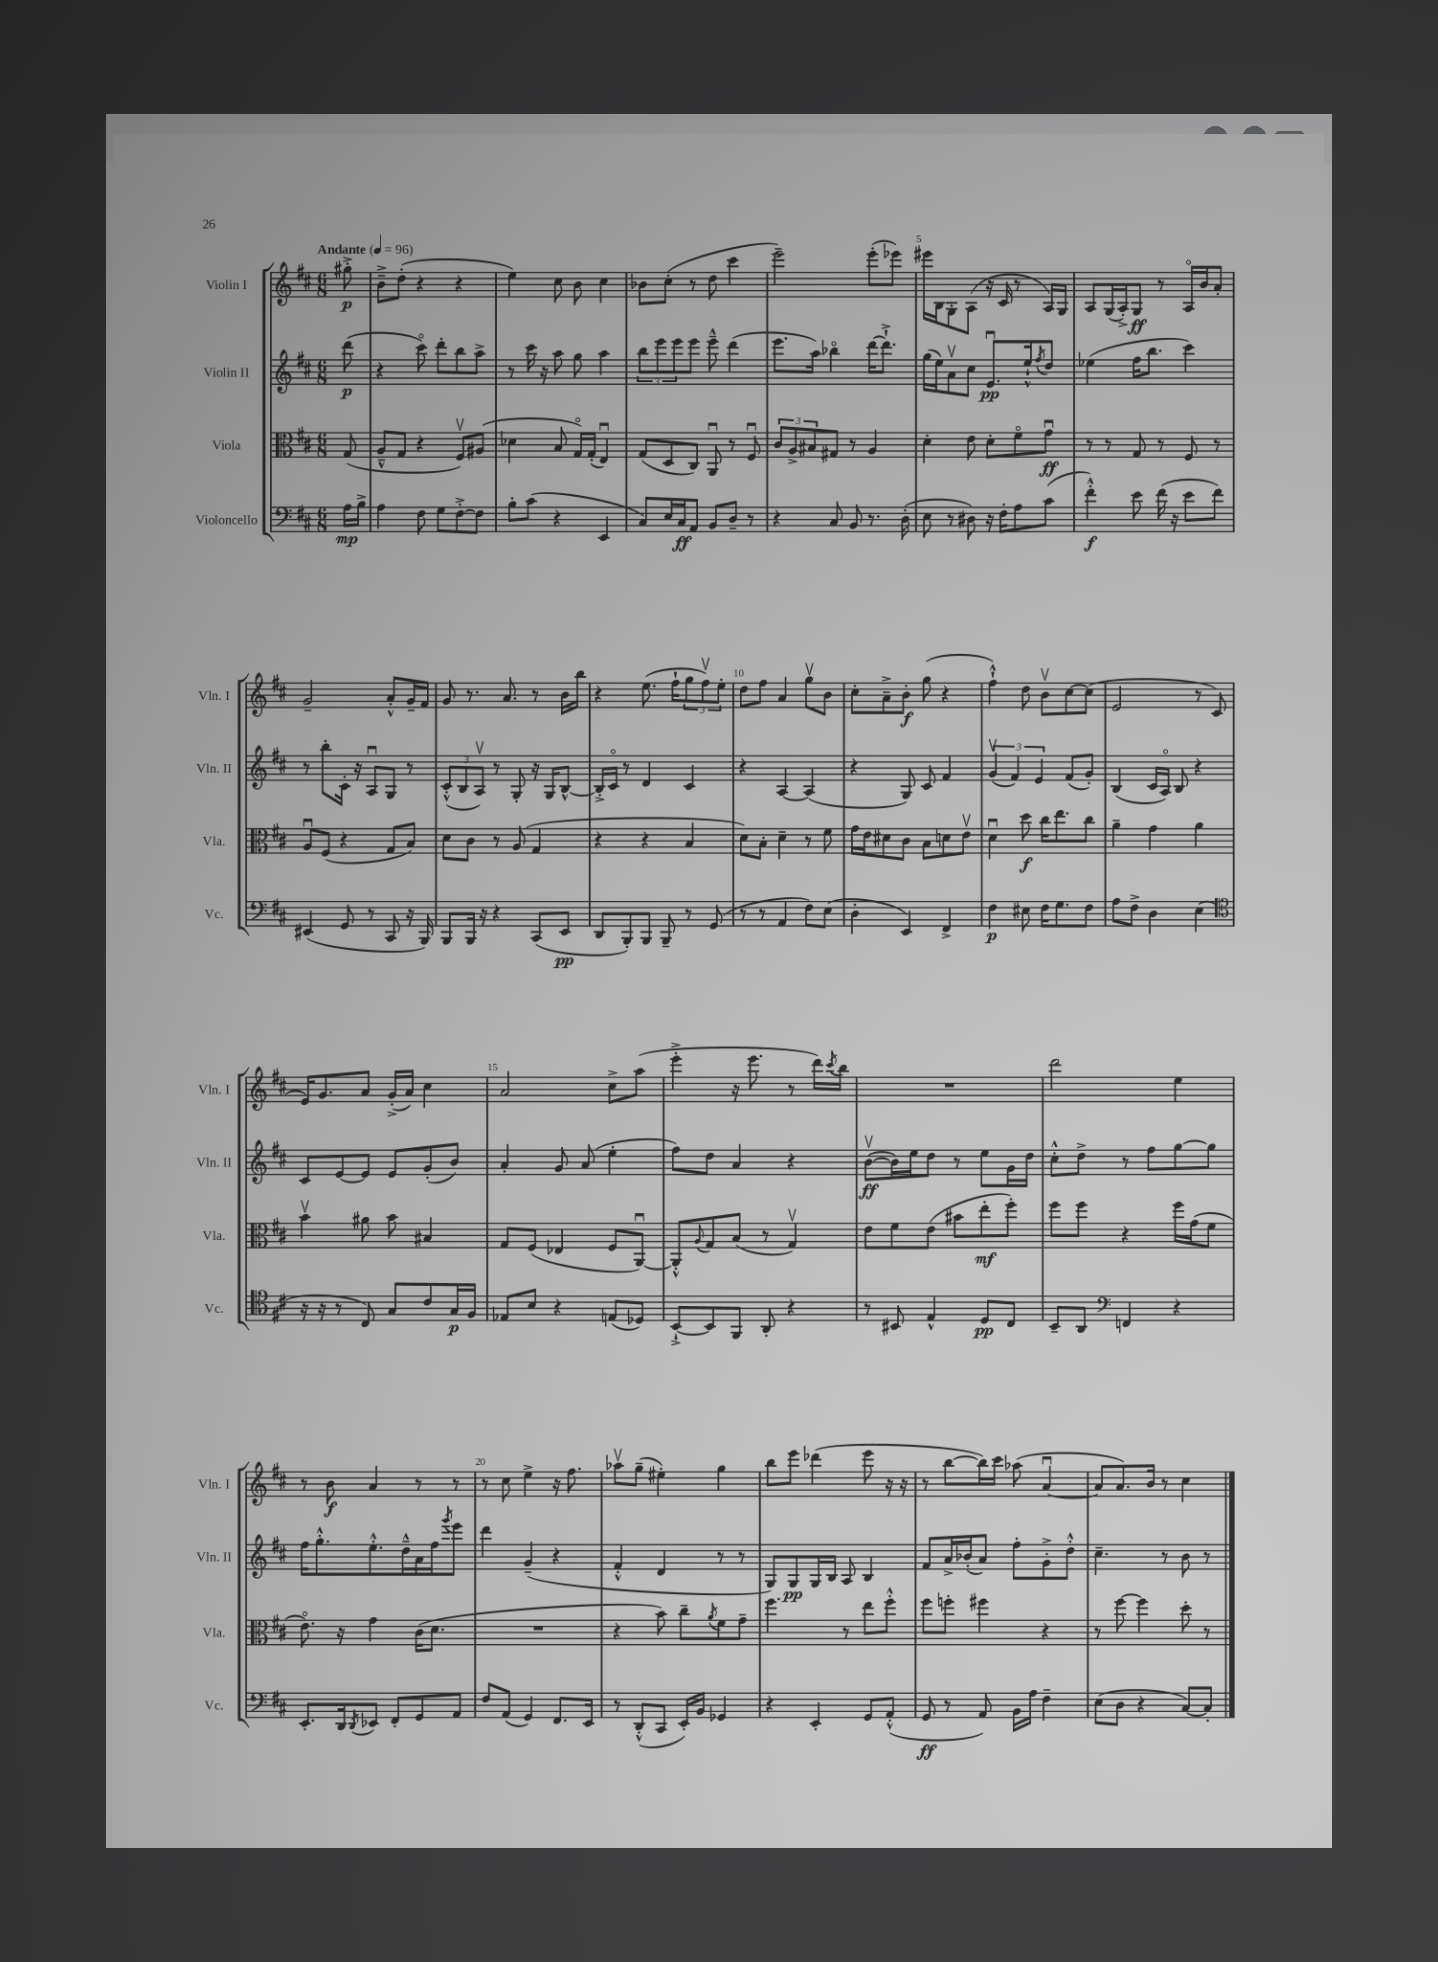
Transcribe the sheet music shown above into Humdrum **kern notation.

**kern	**kern	**kern	**kern
*staff4	*staff3	*staff2	*staff1
*clefF4	*clefC3	*clefG2	*clefG2
*k[f#c#]	*k[f#c#]	*k[f#c#]	*k[f#c#]
*M6/8	*M6/8	*M6/8	*M6/8
*MM96	*MM96	*MM96	*MM96
16A\LL	(8G/	(8ddd\	8gg#'^\
16B^\JJ	.	.	.
=	=	=	=
4A\	8A~^^/L	4r	8b~^\L
.	8G/J	.	(8dd'\J
8F#\	4r	8ccc#o\)	4r
8G\L	.	8ddd'\L	.
[8F#'^\	8F#v/L)	8bb\	4r
8F#\]J	(8A#/J	8aa^\J	.
=	=	=	=
8B'\L	4d-\	8r	4ee\)
(8c#\J	.	16ccc#\	.
.	.	16r	.
4r	8B/	8aa\	8cc#\
.	16Go/LL)	8gg\	8b\
.	(16G'/JJ	.	.
4EE/	4Eu/)	4aa\	4cc#\
=	=	=	=
8C#/L)	(8G/L	12bb\L	8b-\L
.	.	12eee\	.
16E/L	8D/	.	(8cc#'\J
.	.	12eee\	.
16C#/J	.	.	.
8AA/J	8C#/J)	8eee\J	8r
8BB/L	8AAu/	8eee~^^\	8dd\
8D~/J	8r	(4ddd\	4ccc#\
8r	8F#u/	.	.
=	=	=	=
4r	12c#/L	8.eee\L	2eee~\)
.	12A^/	.	.
.	12B#/	.	.
.	.	16aa\Jk)	.
8C#/	8G#/J	4bb-o\	.
8BB/	8r	.	.
8.r	4A/	[16ddd\LK	(8eee'\L
.	.	8.ddd`^\]J	.
.	.	.	8eee-\J)
(16D'\	.	.	.
=	=	=	=
8E\	4d'\	(16gg\LL	16eee#\LL
.	.	16ee\J)	16B\J
8r	.	8av\	8G'\
8D#\)	8e\	8cc#\J	(8A\J
16r	8d'\L	8.eu/L	16r
16F#'\LK	.	.	16c#/
8A\	8f#o\	.	8r
.	.	16ee`^^/k	.
.	.	8qff#/	.
(8c#\J	8gu\J	8dd/J	16A/LL)
.	.	.	16G/JJ
=	=	=	=
4f#'^^\)	8r	(4ee-\	8A/L
.	8r	.	(16G/L
.	.	.	16A'^/J)
8e\	8G/	16ff#\LK	8G/J
.	.	8.bb\J	.
(16f#\	8r	.	8r
16r	.	.	.
8e\L	8F#/	4ccc#\)	16Ao/LL
.	.	.	16b/J
8f#\J)	8r	.	8a'/J
=	=	=	=
(4EE#/	8Au/L	8r	2g~/
.	(8F#/J	8bb'\L	.
8GG/	4r	16c#'\Jk	.
.	.	16r	.
8r	.	8Au/L	.
8CC#/	8G/L	8G/J	8a'^^/L
16r	8B/J)	8r	16g~/L
16BBB/)	.	.	16f#/JJ
=	=	=	=
8BBB/L	8d\L	(12c#'^^/L	8g/
.	.	12B/	.
16BBB/Jk	8c#\J	.	8.r
.	.	12Av/J)	.
16r	.	.	.
4r	8r	8r	.
.	.	.	8.a/
.	(8A/	8G'/	.
(8CC#/L	4G/	16r	8r
.	.	16G/LK	.
8EE/J	.	[8B^^/J	16b\LL
.	.	.	16bb\JJ
=	=	=	=
8DD/L	4r	16B'^/]LL	4r
.	.	16c#o/JJ	.
8BBB'/)	.	8r	.
8BBB/J	4r	4d/	(8.ee\
8BBB~/	.	.	.
.	.	.	16ff#`\LK
8r	4B/	4c#/	12gg\
.	.	.	12ff#v\)
(8GG/	.	.	.
.	.	.	12ee'\J
=	=	=	=
8r	8d\L)	4r	8dd\L
8r	8B'\J	.	8ff#\J
4AA/	4d~\	[4A/	4a/
8F#\L)	8r	(4A/]	8ggv\L
(8E\J	8f#\	.	8b\J
=	=	=	=
4D'\	16g\LL	4r	8cc#'\L
.	16e\J	.	.
.	8d#\	.	8a~^\
4EE/)	8c#\J	8G/)	8b'\J
.	8B\L	8c#/	(8gg\
4FF#^/	8d\	4f#/	4r
.	8ev\J	.	.
=	=	=	=
4F#\	4du\	(6gv/	4ff#`^^\)
.	.	6f#/)	.
8E#\	8dd\	.	8dd\
.	.	6e/	.
16F#\LK	16cc#\LK	.	8bv\L
8.G\	8.ee\	.	.
.	.	(8f#/L	[8cc#\
8F#\J	8cc#\J	8g'/J)	(8cc#\]J
=	=	=	=
8A\L	4a~\	(4B/	2e/
8F#^\J	.	.	.
4D\	4g\	16c#/LL	.
.	.	16Ao/JJ)	.
.	.	8B/	.
(4E\	4a\	4r	8r
.	.	.	8c#/
=	=	=	=
*clefC4	*	*	*
16r	4bv\	8c#/L	16e/LK)
16r	.	.	8.g/
8r	.	[8e/	.
8C#/)	8a#\	8e/]J	8a/J
8G/L	8b\	8e/L	(16g'^/LL
.	.	.	16a/JJ)
8c#/	4B#/	(8g'/	4cc#\
16G/L	.	8b/J)	.
16F#/JJ	.	.	.
=	=	=	=
8E-/L	8G/L	4a'/	2a/
8B/J	(8F#/J	.	.
4r	4E-/	8g/	.
.	.	(8a/	.
(8E/L	8F#/L	4ee'\	8cc#^\L
8D-/J)	[8AAu/J)	.	(8aa\J
=	=	=	=
[8BB`^/L	8AA'^^/]L	8ff#\L)	4eee'^\
.	8qqA/	.	.
8BB/]	8G/	8dd\J	.
8FF#/J	(8B/J	4a/	16r
.	.	.	8.eee\
8AA'/	8r	.	.
4r	4Gv/)	4r	8r
.	.	.	16ddd\LL)
.	.	.	8qccc#/
.	.	.	16bb\JJ
=	=	=	=
8r	8e\L	([8bv\L	2.r
8BB#/	8f#\	16b\]L)	.
.	.	16ee\J	.
4E^^/	(8e\J	8dd\J	.
.	8b#\L	8r	.
8D/L	8ee'\	8ee\L	.
8C#/J	8ff#'\J)	16g\L	.
.	.	16dd\JJ	.
=	=	=	=
8BB~/L	8ff#\L	8cc#'^^\L	2ddd\
8AA/J	8ff#\J	8dd^\J	.
*clefF4	*	*	*
4FF/	4r	8r	.
.	.	8ff#\L	.
4r	16ff#\LL	[8gg\	4ee\
.	(16g\J	.	.
.	8f#\J	8gg\]J	.
=	=	=	=
8.EE'/L	8.eo\)	16ff#\LK	8r
.	.	8.gg'^^\	.
.	.	.	8b\
16DD/k	16r	.	.
8qDD/	.	.	.
8EE-/J	4g\	8.ee'^^\	4a/
8FF#'/L	.	.	.
.	.	16dd~^^\L	.
8GG/	(16c#\LK	16a\	8r
.	8.d\J	16ff#\J	.
.	.	8qggg/	.
8AA/J	.	8eee\J	8r
=	=	=	=
8F#/L	2.r	4ddd\	8r
(8AA/J	.	.	8cc#\
4GG/)	.	(4g~/	4ee^\
8.FF#/L	.	4r	16r
.	.	.	8.ff#\
16EE/Jk	.	.	.
=	=	=	=
8r	4r	4f#'^^/	8aa-v\L
(8DD'^^/L	.	.	(8gg~\J
8CC#/J	8b\)	4d/	4ee#'\)
16EE'/LL)	8cc#~\L	.	.
16BB/JJ	.	.	.
.	8qa/	.	.
4GG-/	8f#\	8r	4gg\
.	8g~\J	8r	.
=	=	=	=
4r	4.ff#\	8G/L)	8bb\L
.	.	8G/	8eee\J
4EE'/	.	16G/L	(4ddd-\
.	.	16B/JJ	.
.	8r	8A/	.
8GG/L	8ee\L	4B/	8eee\
(8AA'^^/J	8ff#'^^\J	.	16r
.	.	.	16r
=	=	=	=
8GG/	8ff#\L	8f#/L	8r
8r	8ff'\J	16a^/L	[8bb\L
.	.	(16b-'/J	.
8AA/)	4ff#\	8a/J)	16bb\]L)
.	.	.	16ccc#\JJ
16BB\LL	.	8ff#'\L	(8aa-\
16A\JJ	.	.	.
4F#~\	4r	8g'^\	[4au/
.	.	8dd'^^\J	.
=	=	=	=
(8E\L	8r	4.cc#~\	8a/]L
8D\J	[8ff#\	.	8.a/)
4r	4ff#\]	.	.
.	.	.	16b/Jk
.	.	8r	8r
[8C#/L)	8dd'\	8b\	4cc#\
8C#'/]J	8r	8r	.
==	==	==	==
*-	*-	*-	*-
